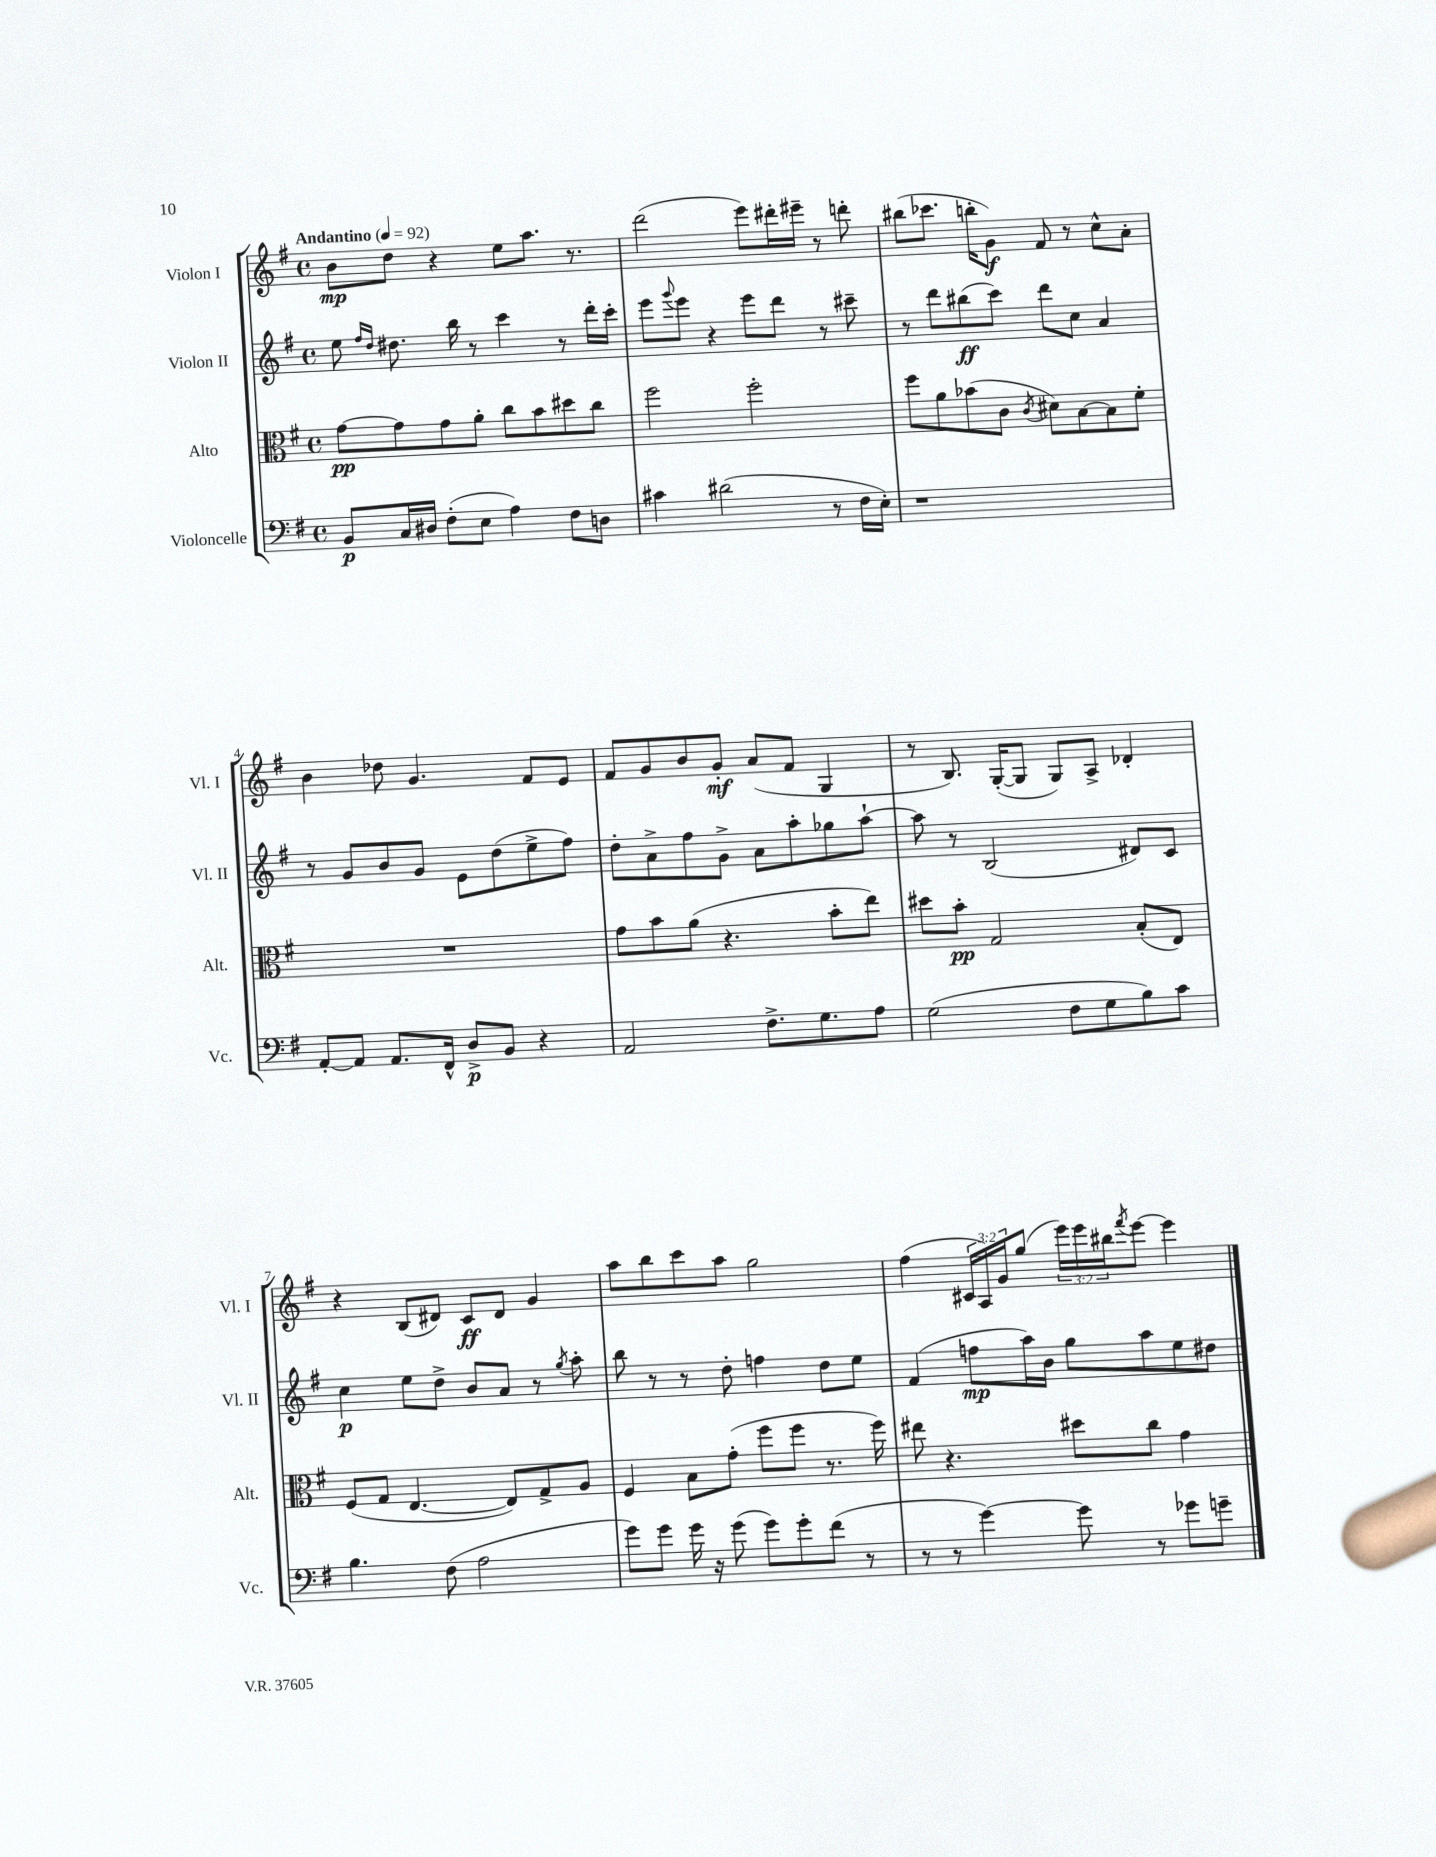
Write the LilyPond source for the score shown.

<<
\new StaffGroup <<
\new Staff = "s0" \with { instrumentName = "Violon I" shortInstrumentName = "Vl. I" } {
    \clef treble \key g \major \defaultTimeSignature \time 4/4 \override Staff.TupletNumber.text = #tuplet-number::calc-fraction-text \tempo "Andantino" 4 = 92
    b'8\mp d''8 r4 e''8 a''8. r8. |
    d'''2( e'''8) dis'''16-. eis'''16-- r8 d'''8-. |
    bis''8( ces'''8. b''16-. g'8\f) fis'8 r8 c''8-^ a'8-. |
    b'4 des''8 g'4. fis'8 e'8 |
    fis'8 g'8 b'8 g'8-.\mf a'8( fis'8 g4 |
    r8 b8.) g16~-.( g8 g8) a8-> des'4-. |
    r4 b8( dis'8) c'8\ff dis'8 g'4 |
    a''8 b''8 c'''8 a''8 g''2 |
    fis''4( \tuplet 3/2 { cis'16 a16) g'16 } g''8( \tuplet 3/2 { e'''16) e'''16 bis''16 } \acciaccatura { fis'''8 } e'''8~ e'''4 \bar "|." |
}
\new Staff = "s1" \with { instrumentName = "Violon II" shortInstrumentName = "Vl. II" } {
    \clef treble \key g \major \defaultTimeSignature \time 4/4
    e''8 \grace { fis''16 d''16 } dis''8. b''16 r8 c'''4 r8 d'''16-. c'''16-. |
    e'''8 \appoggiatura { g'''8 } e'''8 r4 e'''8 d'''8 r8 cis'''8-- |
    r8 d'''8 bis''8\ff( c'''8) d'''8 c''8 a'4 |
    r8 g'8 b'8 g'8 e'8 d''8( e''8-> fis''8) |
    d''8-. a'8-> fis''8 g'8-> a'8 a''8-. ges''8 a''8~-! |
    a''8 r8 b2( dis'8) c'8 |
    c''4\p e''8 d''8-> b'8 a'8 r8 \acciaccatura { g''8 } a''8-. |
    b''8 r8 r8 d''8-. f''4 d''8 e''8 |
    fis'4( f''8\mp a''16) b'16 g''8 a''8 e''8 dis''8 \bar "|." |
}
\new Staff = "s2" \with { instrumentName = "Alto" shortInstrumentName = "Alt." } {
    \clef alto \key g \major \defaultTimeSignature \time 4/4
    g'8~\pp g'8 g'8 a'8-. c''8 b'8 dis''8 c''8 |
    fis''2 fis''2-. |
    fis''8 a'8 bes'8( c'8 \acciaccatura { c'8 } dis'8) b8~ b8 fis'8-. |
    R1 |
    g'8 b'8 a'8( r4. b'8-. e''8) |
    dis''8 b'8-.\pp g2 b8-.( e8) |
    fis8( g8 e4.~ e8) g8-> a8 |
    fis4 b8 g'8-.( fis''8 fis''8 r8. fis''16) |
    eis''8 r4. dis''8 c''8 g'4 \bar "|." |
}
\new Staff = "s3" \with { instrumentName = "Violoncelle" shortInstrumentName = "Vc." } {
    \clef bass \key g \major \defaultTimeSignature \time 4/4
    b,8\p c16 dis16 fis8-.( e8 a4) fis8 d8 |
    cis'4 dis'2( r8 fis16 e16-.) |
    r1 |
    a,8~-. a,8 a,8. fis,16-^ d8->\p b,8 r4 |
    a,2 fis8.-> g8. a8 |
    g2( fis8 g8 b8) c'8 |
    b4. fis8( a2 |
    g'8) g'8 g'16 r16 g'8( g'8) g'8-. fis'8( r8 |
    r8 r8 g'4~) g'8 r8 ges'8 g'8-- \bar "|." |
}
>>
>>
